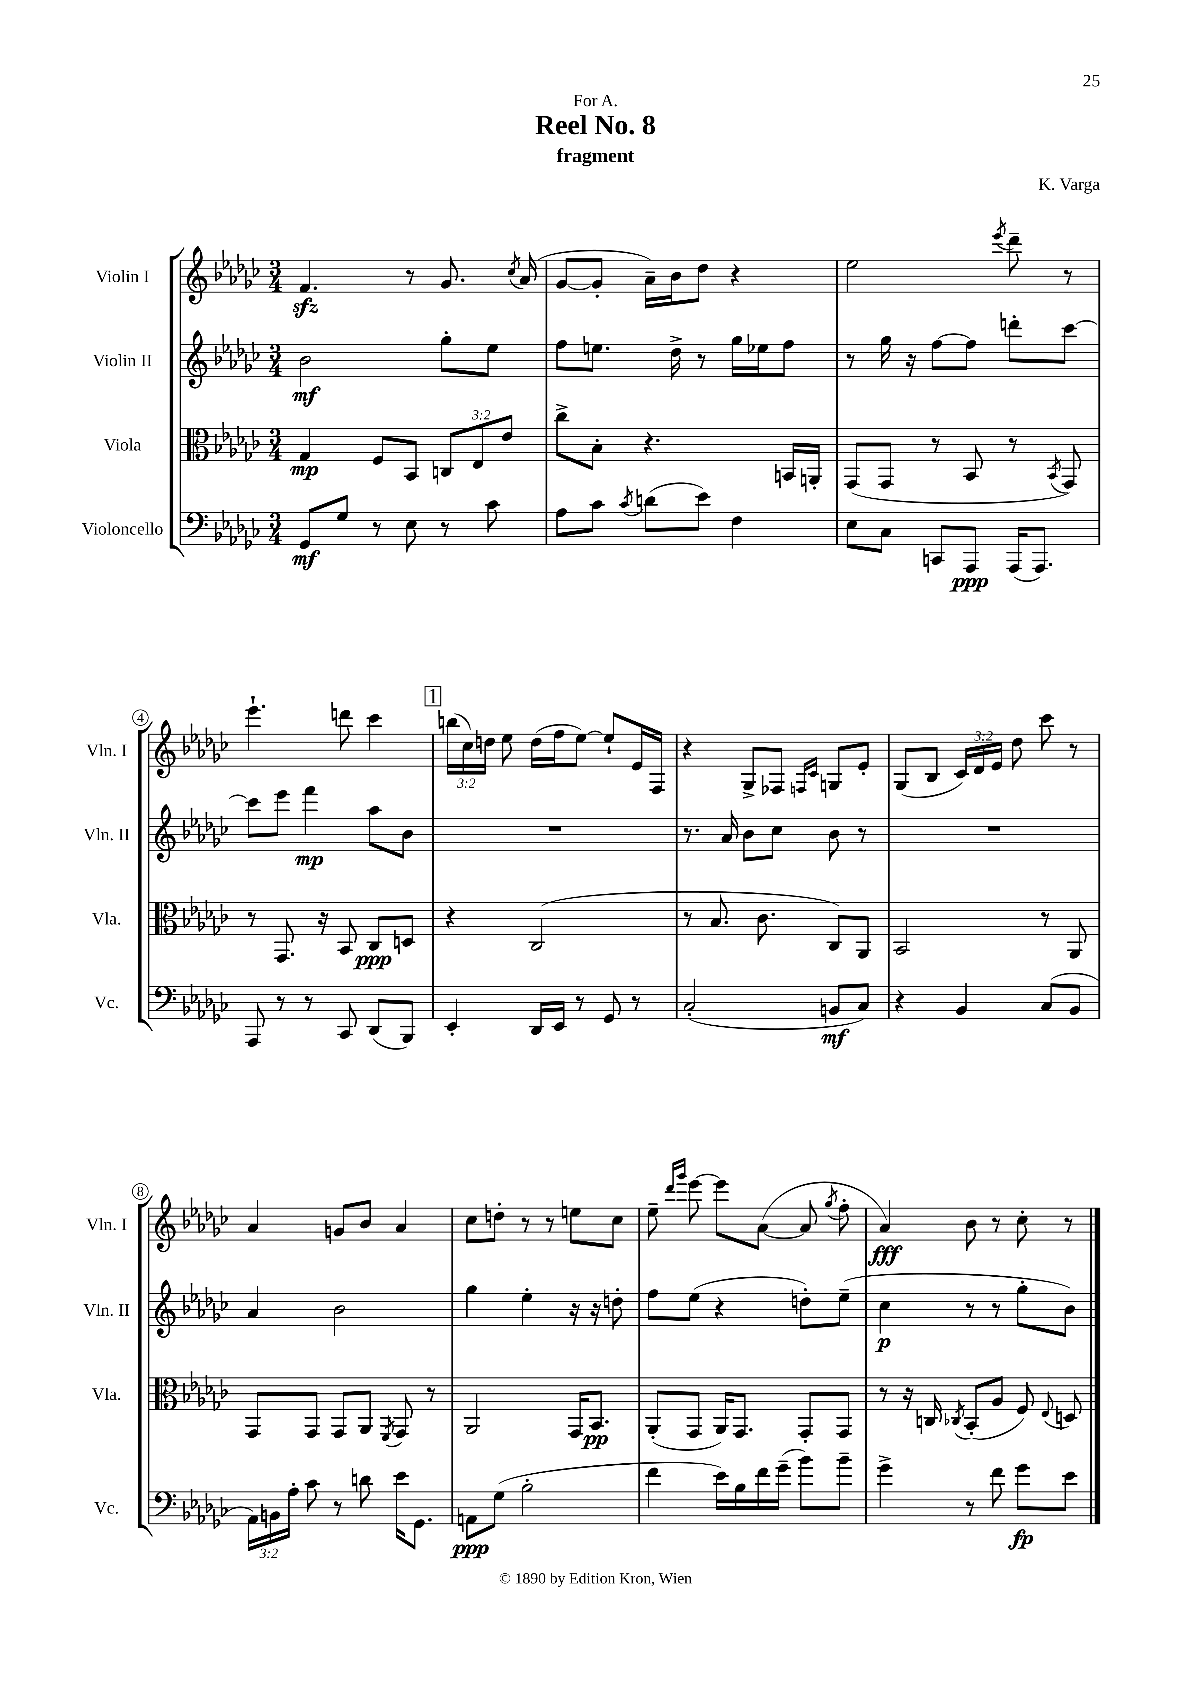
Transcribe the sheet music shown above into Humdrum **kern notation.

**kern	**dynam	**kern	**dynam	**kern	**dynam	**kern	**dynam
*part4	*part4	*part3	*part3	*part2	*part2	*part1	*part1
*staff4	*staff4	*staff3	*staff3	*staff2	*staff2	*staff1	*staff1
*I"Violoncello	*	*I"Viola	*	*I"Violin II	*	*I"Violin I	*
*I'Vc.	*	*I'Vla.	*	*I'Vln. II	*	*I'Vln. I	*
*clefF4	*	*clefC3	*	*clefG2	*	*clefG2	*
*k[b-e-a-d-g-c-]	*	*k[b-e-a-d-g-c-]	*	*k[b-e-a-d-g-c-]	*	*k[b-e-a-d-g-c-]	*
*M3/4	*	*M3/4	*	*M3/4	*	*M3/4	*
=1	=1	=1	=1	=1	=1	=1	=1
8GG-/L	mf	4G-/	mp	2b-\	mf	4.fzz/	.
8G-/J	.	.	.	.	.	.	.
8r	.	8F/L	.	.	.	.	.
8E-\	.	8BB-/J	.	.	.	8r	.
8r	.	12Cn/L	.	8gg-'\L	.	8.g-/	.
.	.	12E-/	.	.	.	.	.
8c-\	.	.	.	8ee-\J	.	.	.
.	.	12e-/J	.	.	.	.	.
.	.	.	.	.	.	8qcc-/	.
.	.	.	.	.	.	(16a-/	.
=2	=2	=2	=2	=2	=2	=2	=2
8A-\L	.	8cc-^\L	.	8ff\L	.	[8g-/L	.
8c-\J	.	8B-'\J	.	8.een\J	.	8g-'/J]	.
8qc-/	.	.	.	.	.	.	.
(8dn\L	.	4.r	.	.	.	16a-~\LL)	.
.	.	.	.	16dd-^\	.	16b-\J	.
8e-\J)	.	.	.	8r	.	8dd-\J	.
4F\	.	.	.	16gg-\LL	.	4r	.
.	.	.	.	16ee-X\J	.	.	.
.	.	16BBn/LL	.	8ff\J	.	.	.
.	.	16AAn'/JJ	.	.	.	.	.
=3	=3	=3	=3	=3	=3	=3	=3
8E-\L	.	(8GG-/L	.	8r	.	2ee-\	.
8C-\J	.	8GG-/J	.	16gg-\	.	.	.
.	.	.	.	16r	.	.	.
8CCn/L	.	8r	.	[8ff\L	.	.	.
8AAA-/J	ppp	8BB-/	.	8ff\J]	.	.	.
.	.	.	.	.	.	8qeee-/	.
(16AAA-/KL	.	8r	.	8dddn'\L	.	8ddd-~\	.
8.AAA-/J)	.	.	.	.	.	.	.
.	.	8qBB-/	.	.	.	.	.
.	.	8GG-/)	.	[8ccc-\J	.	8r	.
!!LO:LB:g=z
=4	=4	=4	=4	=4	=4	=4	=4
8AAA-/	.	8r	.	8ccc-\L]	.	4.eee-`\	.
8r	.	8.GG-/	.	8eee-\J	.	.	.
8r	.	.	.	4fff\	mp	.	.
.	.	16r	.	.	.	.	.
8CC-/	.	8BB-/	.	.	.	8dddn\	.
(8DD-/L	.	8C-/L	ppp	8aa-\L	.	4ccc-\	.
8BBB-/J)	.	8Dn/J	.	8b-\J	.	.	.
!!LO:REH:place=s1:t=1
=5	=5	=5	=5	=5	=5	=5	=5
4EE-'/	.	4r	.	2.r	.	(24bbn\LL	.
.	.	.	.	.	.	24cc-\)	.
.	.	.	.	.	.	24ddn\JJ	.
.	.	.	.	.	.	8ee-\	.
16DD-/LL	.	(2C-/	.	.	.	(16dd\LL	.
16EE-/JJ	.	.	.	.	.	16ff\J	.
8r	.	.	.	.	.	[8ee-\J)	.
8GG-/	.	.	.	.	.	8ee-`/L]	.
8r	.	.	.	.	.	16e-/L	.
.	.	.	.	.	.	16F/JJ	.
=6	=6	=6	=6	=6	=6	=6	=6
(2C-'/	.	8r	.	8.r	.	4r	.
.	.	8.B-/	.	.	.	.	.
.	.	.	.	16a-/	.	.	.
.	.	.	.	8b-\L	.	8G-^/L	.
.	.	8.c-\	.	.	.	.	.
.	.	.	.	8cc-\J	.	8F-X/J	.
.	.	.	.	.	.	16qqFn/LL	.
.	.	.	.	.	.	16qqc-/JJ	.
8BBn/L	mf	8C-/L)	.	8b-\	.	8Gn/L	.
8C-/J)	.	8AA-/J	.	8r	.	8e-'/J	.
=7	=7	=7	=7	=7	=7	=7	=7
4r	.	2BB-/	.	2.r	.	(8G-/L	.
.	.	.	.	.	.	8B-/J	.
4BB-/	.	.	.	.	.	24c-/LL)	.
.	.	.	.	.	.	24d-/	.
.	.	.	.	.	.	24e-/JJ	.
.	.	.	.	.	.	8dd-\	.
(8C-/L	.	8r	.	.	.	8ccc-\	.
8BB-/J	.	8AA-/	.	.	.	8r	.
!!LO:LB:g=z
=8	=8	=8	=8	=8	=8	=8	=8
24AA-\LL)	.	8GG-/L	.	4a-/	.	4a-/	.
24BBn\	.	.	.	.	.	.	.
24A-'\JJ	.	.	.	.	.	.	.
8c-\	.	8GG-/J	.	.	.	.	.
8r	.	8GG-/L	.	2b-\	.	8gn/L	.
8dn\	.	8AA-/J	.	.	.	8b-/J	.
.	.	8qFF/	.	.	.	.	.
16e-\KL	.	8GG-/	.	.	.	4a-/	.
8.GG-\J	.	.	.	.	.	.	.
.	.	8r	.	.	.	.	.
=9	=9	=9	=9	=9	=9	=9	=9
8AAn\L	ppp	2AA-/	.	4gg-\	.	8cc-\L	.
(8G-\J	.	.	.	.	.	8ddn'\J	.
2B-'\	.	.	.	4ee-'\	.	8r	.
.	.	.	.	.	.	8r	.
.	.	16GG-/KL	.	16r	.	8een\L	.
.	.	8.BB-/J	pp	16r	.	.	.
.	.	.	.	8ddn'\	.	8cc-\J	.
=10	=10	=10	=10	=10	=10	=10	=10
4f\	.	(8AA-'/L	.	8ff\L	.	8ee-~\	.
.	.	.	.	.	.	16qqddd-/LL	.
.	.	.	.	.	.	16qqggg-/JJ	.
.	.	8GG-/J	.	(8ee-\J	.	[8eee-\	.
16e-\LL)	.	16AA-/KL)	.	4r	.	8eee-\L]	.
16B-\	.	8.GG-/J	.	.	.	.	.
16f\	.	.	.	.	.	([8a-\J	.
(16g-~\JJ	.	.	.	.	.	.	.
8b-\L)	.	8GG-'/L	.	8ddn'\L)	.	8a-/]	.
.	.	.	.	.	.	8qgg-/	.
8b-~\J	.	8GG-/J	.	(8ee-~\J	.	8ff'\	.
=11	=11	=11	=11	=11	=11	=11	=11
4g-^\	.	8r	.	4cc-\	p	4a-/)	fff
.	.	16r	.	.	.	.	.
.	.	16Cn/	.	.	.	.	.
.	.	8qC-X/	.	.	.	.	.
8r	.	(8BB-'/L	.	8r	.	8b-\	.
8f\	.	8A-/J	.	8r	.	8r	.
8g-\L	fp	8F/)	.	8gg-'\L	.	8cc-'\	.
.	.	8qqE-/	.	.	.	.	.
8e-\J	.	8Dn/	.	8b-\J)	.	8r	.
==	==	==	==	==	==	==	==
*-	*-	*-	*-	*-	*-	*-	*-
